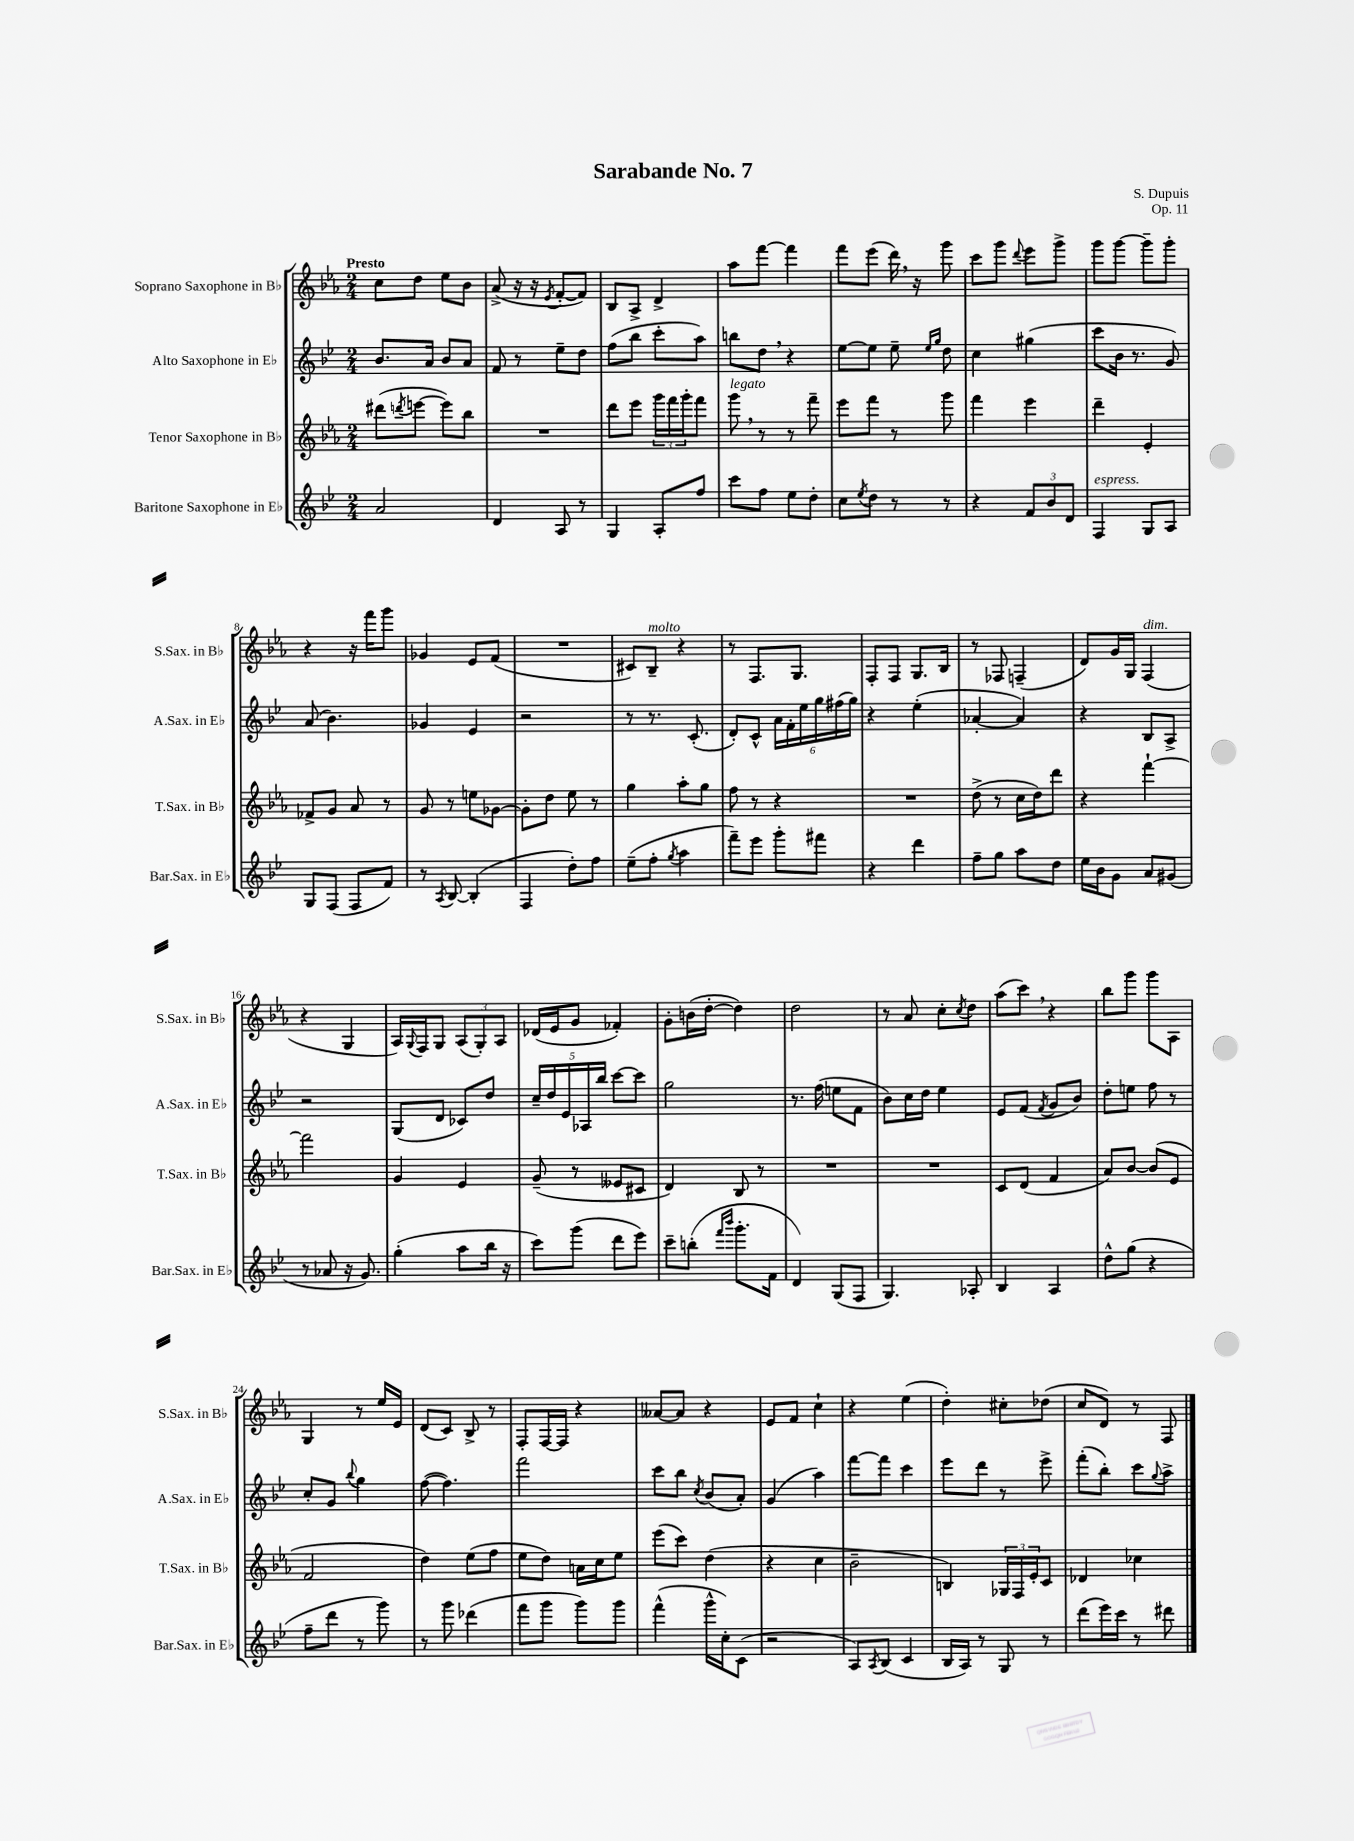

**kern	**kern	**kern	**kern
*staff4	*staff3	*staff2	*staff1
*clefG2	*clefG2	*clefG2	*clefG2
*k[b-e-]	*k[b-e-a-]	*k[b-e-]	*k[b-e-a-]
*M2/4	*M2/4	*M2/4	*M2/4
2a	(8ddd#	8.b-	8cc
.	8qddd	.	.
.	[8eee	.	8dd
.	.	16a	.
.	8eee])	8b-	8ee-
.	8bb-	8a	8b-
=	=	=	=
4d	2r	8f	(8a-^
.	.	8r	16r
.	.	.	16r
.	.	.	8qe-
8A	.	8ee-~	[8f'
8r	.	8dd	8f])
=	=	=	=
4G	8ddd	(8ff	8B-
.	8eee-	8bb-	8A-^
8A'	24ggg	8ccc'	4d^
.	24fff	.	.
.	24ggg'	.	.
8ff	8fff	8aa)	.
=	=	=	=
8ccc	8ggg	8bb	8aa-
8ff	8r	8dd	[8fff
8ee-	8r	4r	4fff]
8dd'	8fff~	.	.
=	=	=	=
8cc	8eee-	[8ee-	8fff
8qee-	.	.	.
8dd	8fff	8ee-]	(8eee-
8r	8r	8ee-~	16ddd)
.	.	.	16r
.	.	16qqee-	.
.	.	16qqgg	.
8r	8ggg	8dd	8ggg
=	=	=	=
4r	4fff	4cc	8ccc
.	.	.	8ggg
.	.	.	8qqddd
12f	4eee-	(4gg#	8eee-
12b-	.	.	.
.	.	.	8ggg^
12d	.	.	.
=	=	=	=
4F	4ddd~	8ccc	8ggg
.	.	16b-	[8ggg
.	.	8.r	.
8G	4e-'	.	8ggg~]
8A	.	8g)	8ggg'
=	=	=	=
8G	8f-^	(8a	4r
(8F	8g	4.b-)	.
8F	8a-	.	16r
.	.	.	16fff
8f)	8r	.	8ggg
=	=	=	=
8r	8g	4g-	4g-
8qA	.	.	.
[8B-	8r	.	.
(4B-']	8ee	4e-	8e-
.	[8g-	.	(8f
=	=	=	=
4F	8g-']	2r	2r
.	8dd	.	.
8dd')	8ee-	.	.
8ff	8r	.	.
=	=	=	=
(8ee-~	4gg	8r	8c#)
8ff'	.	8.r	8B-~
8qgg	.	.	.
4aa	8aa-'	.	4r
.	.	(8.c'	.
.	8gg	.	.
=	=	=	=
8fff~)	8ff	8d')	8r
8eee-	8r	8c^^	8.F
8ggg'	4r	24a	.
.	.	24f'	.
.	.	.	8.G
.	.	24ee-	.
8fff#	.	24gg	.
.	.	(24ff#	.
.	.	24gg)	.
=	=	=	=
4r	2r	4r	8F'
.	.	.	8F
4ddd	.	(4ee-'	8.G
.	.	.	16B-
=	=	=	=
8ff~	(8dd^	[4a-'	8r
8gg	8r	.	8F-
8aa	16cc	4a-])	(4F~
.	16dd)	.	.
8dd	8ddd	.	.
=	=	=	=
16ee-	4r	4r	8d)
16b-	.	.	.
8g	.	.	16g
.	.	.	16G
8a	[4fff`	8B-	(4F
(8g#	.	8A^	.
=	=	=	=
8r	2fff]	2r	4r
8a-	.	.	.
16r	.	.	4G
8.g)	.	.	.
=	=	=	=
(4gg'	4g	(8G	16A-)
.	.	.	8qqG
.	.	.	16F
.	.	8d	8G
8aa	4e-	8c-)	(12A-
.	.	.	12G')
16bb-	.	8dd	.
.	.	.	12A-
16r	.	.	.
=	=	=	=
8ccc)	(8g~	20cc~	(16d-
.	.	20dd	.
.	.	.	16e-
.	.	20e-	.
(8ggg	8r	.	8g
.	.	20A-	.
.	.	20bb-	.
8ddd	8e--	[8ccc	4f-')
8eee-)	8c#	8ccc]	.
=	=	=	=
8ccc~	4d)	2gg	8g'
(8bb'	.	.	(16b
.	.	.	[16dd'
16qqfff	.	.	.
16qqbbb-	.	.	.
8.ggg'	8B-	.	4dd])
.	8r	.	.
16f	.	.	.
=	=	=	=
4d)	2r	8.r	2dd
.	.	(16ff	.
(8G	.	8ee	.
8F	.	8f	.
=	=	=	=
4.G)	2r	8b-)	8r
.	.	16cc	8a-
.	.	16dd	.
.	.	4ee-	8cc'
.	.	.	8qcc
8A-'	.	.	8dd
=	=	=	=
4B-	8c	8e-	(8aa-
.	(8d	(8f	8ccc)
.	.	8qf	.
4A	4f	8g	4r
.	.	8b-)	.
=	=	=	=
8dd^^	8a-)	8dd'	8bb-
(8gg	[8b-	8ee	8ggg
4r	(8b-]	8ff	8ggg
.	8e-	8r	8A-
=	=	=	=
8ff~	2f	8cc'	4G
8ddd	.	8g	.
.	.	8qqbb-	.
8r	.	4gg	8r
8ggg)	.	.	16ee-
.	.	.	16e-
=	=	=	=
8r	4dd)	([8ff	(8d
8ggg	.	4.ff])	8c)
(4ddd-	(8ee-	.	8B-^
.	8ff	.	8r
=	=	=	=
8fff	8ee-	2fff	8F'
8ggg	8dd)	.	[16F
.	.	.	16F]
8ggg)	16a	.	4r
.	16cc	.	.
8ggg	8ee-	.	.
=	=	=	=
(4fff^^	(8eee-	8ccc	[8a--
.	8ccc)	8bb-	8a--]
.	.	8qcc	.
16ggg^^	(4dd	(8b-	4r
16cc')	.	.	.
(8c	.	8a')	.
=	=	=	=
2r	4r	(4g	8e-
.	.	.	8f
.	4cc	4aa)	4cc`
=	=	=	=
8A)	2b-~	[8fff	4r
8qA	.	.	.
(8B-	.	8fff]	.
4c	.	4ccc	(4ee-
=	=	=	=
16B-	4B)	8eee-	4dd')
16A)	.	.	.
8r	.	8ddd	.
8G	24G-	8r	8cc#'
.	24F	.	.
.	24e-'	.	.
8r	8c	8eee-^	(8dd-
=	=	=	=
(8ddd	4d-	(8fff'	8cc
16eee-)	.	8bb-')	8d)
16ccc	.	.	.
8r	4cc-	8ccc	8r
.	.	8qqgg	.
8ddd#	.	8aa^	8F
==	==	==	==
*-	*-	*-	*-
